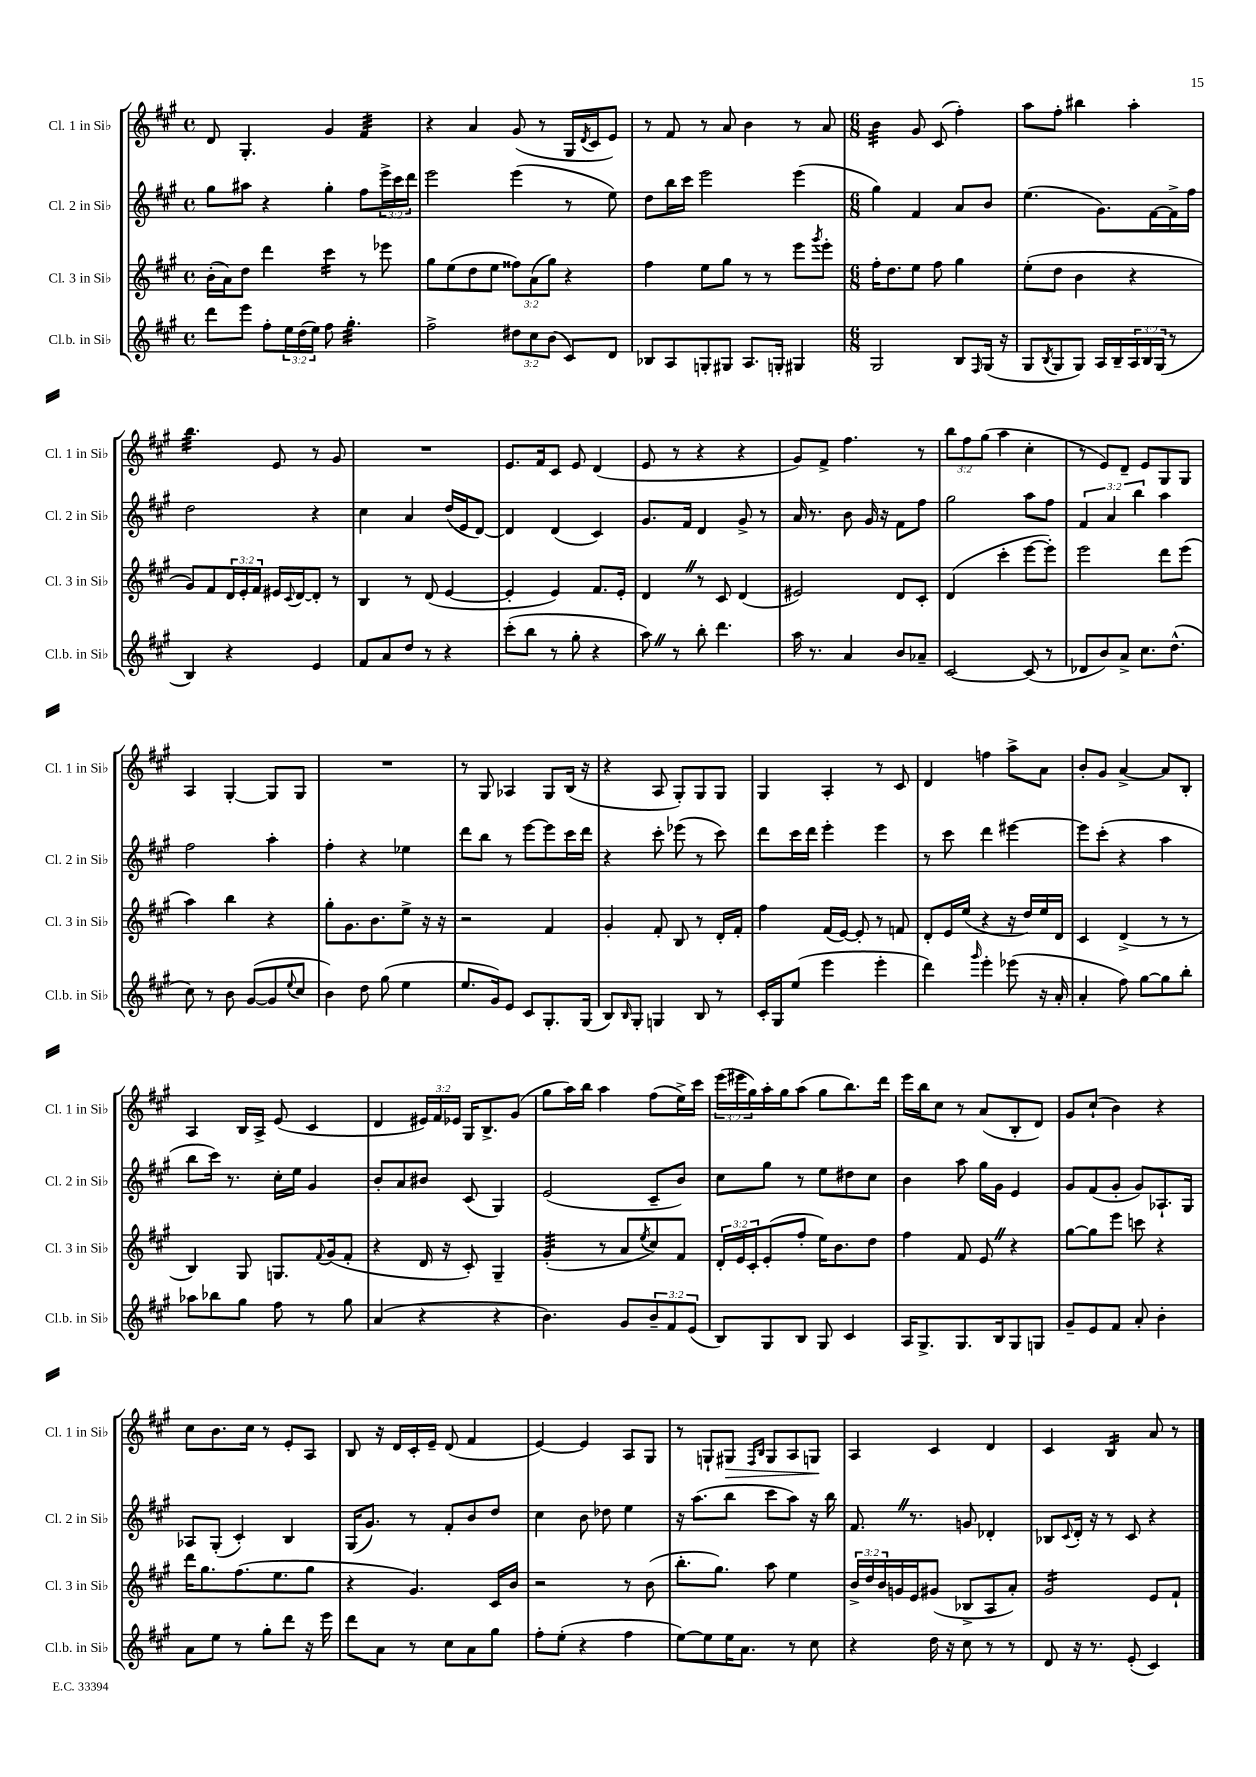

**kern	**kern	**kern	**kern
*staff4	*staff3	*staff2	*staff1
*clefG2	*clefG2	*clefG2	*clefG2
*k[f#c#g#]	*k[f#c#g#]	*k[f#c#g#]	*k[f#c#g#]
*M4/4	*M4/4	*M4/4	*M4/4
*met(c)	*met(c)	*met(c)	*met(c)
8ddd\L	(16b'\LL	8gg#\L	8d/
.	16a\J)	.	.
8eee\J	8dd\J	8aa#\J	4.G#'/
8ff#'\L	4ddd\	4r	.
24ee\L	.	.	.
(24dd\	.	.	.
24ee\JJ)	.	.	.
8ff#\	4ccc#\	4gg#'\	4g#/
4.gg#'\	.	.	.
.	8r	8ff#\L	4f#/
.	8eee-\	24eee^\L	.
.	.	24ccc#\	.
.	.	24ddd\JJ	.
=	=	=	=
2ff#^\	8gg#\L	2eee\	4r
.	(8ee\	.	.
.	8dd\	.	4a/
.	8ee\J	.	.
12dd#\L	12ff##\L)	(4eee\	(8g#/
12cc#\	(12a\	.	.
.	.	.	8r
(12b\J	12gg#\J)	.	.
8c#/L)	4r	8r	16G#/LL
.	.	.	8qd/
.	.	.	16c#/J
8d/J	.	8ee\)	8e/J)
=	=	=	=
8B-/L	4ff#\	8dd\L	8r
8A/	.	16bb\L	8f#/
.	.	16ccc#\JJ	.
8G'/	8ee\L	2eee\	8r
8G#/J	8gg#\J	.	8a/
8.A/L	8r	.	4b\
.	8r	.	.
16G'/Jk	.	.	.
4G#/	8eee\L	(4eee\	8r
.	8qggg#/	.	.
.	8eee'\J	.	8a/
=	=	=	=
*M6/8	*M6/8	*M6/8	*M6/8
2G#/	16ff#'\LK	4gg#\)	4b\
.	8.dd\	.	.
.	8ee\J	4f#/	8g#/
.	8ff#\	.	(8c#/
8B/L	4gg#\	8a/L	4ff#'\)
16qqF#/	.	.	.
(16G#/Jk	.	8b/J	.
16r	.	.	.
=	=	=	=
8G#/L	(8ee'\L	(4.ee\	8aa\L
8qB/	.	.	.
8G#/	8dd\J	.	8ff#'\J
8G#/J)	4b\	.	4bb#\
16A/LL	.	8.g#\L)	.
16B~/	.	.	.
24A/	4r	.	4aa'\
24B/	.	.	.
.	.	[16f#\L	.
(24G#/JJ	.	.	.
8r	.	16f#^\]	.
.	.	16ff#\JJ	.
=	=	=	=
4B/)	8g#/L)	2dd\	4.bb\
.	8f#/	.	.
4r	24d/L	.	.
.	24e'/	.	.
.	24f#/JJ	.	.
.	16e#/LL	.	8e/
.	8qqc#/	.	.
.	[16d/J	.	.
4e/	8d'/]J	4r	8r
.	8r	.	8g#/
=	=	=	=
8f#/L	4B/	4cc#\	2.r
8a/	.	.	.
8dd/J	8r	4a/	.
8r	(8d/	.	.
4r	[4e/	(16dd/LL	.
.	.	16e/J	.
.	.	[8d/J)	.
=	=	=	=
(8ccc#'\L	4e'/]	4d/]	8.e/L
8bb\J	.	.	.
.	.	.	16f#/k
8r	4e/)	(4d/	8c#/J
8gg#'\	.	.	8e/
4r	8.f#/L	4c#/)	(4d/
.	16e'/Jk	.	.
=	=	=	=
8aa\)	4d/	8.g#/L	8e/
8r	.	.	8r
.	.	16f#/Jk	.
8bb'\	8r	4d/	4r
4.ddd\	8c#/	.	.
.	(4d/	8g#^/	4r
.	.	8r	.
=	=	=	=
16aa\	2e#/)	16a/	8g#/L)
8.r	.	8.r	.
.	.	.	8f#^/J
4a/	.	8b\	4.ff#\
.	.	16g#/	.
.	.	16r	.
8b/L	8d/L	8f#\L	.
8a-~/J	8c#'/J	8ff#\J	8r
=	=	=	=
[2c#/	(4d/	2gg#\	12bb\L
.	.	.	12ff#\
.	.	.	(12gg#\J
.	4ccc#'\	.	4aa\
(8c#/]	[8eee\L	8aa\L	4cc#'\
8r	8eee'\]J)	8ff#\J	.
=	=	=	=
8d-/L	2eee\	6f#/	8r
8b/)	.	.	8e/L)
.	.	6a/	.
8a^/J	.	.	8d~/J
.	.	6bb\	.
8.cc#\L	.	.	8e/L
.	8ddd\L	4aa\	8G#/
(8.dd^^\J	.	.	.
.	(8eee\J	.	8G#/J
=	=	=	=
8cc#\)	4aa\)	2ff#\	4A/
8r	.	.	.
8b\	4bb\	.	[4G#'/
([8g#/L	.	.	.
8g#/]	4r	4aa'\	8G#/]L
8qqee/	.	.	.
8cc#/J	.	.	8G#/J
=	=	=	=
4b\)	8gg#'\L	4ff#'\	2.r
.	8.g#\	.	.
8dd\	.	4r	.
.	8.b\	.	.
(8gg#\	.	.	.
4ee\	8ee^\J	4ee-\	.
.	16r	.	.
.	16r	.	.
=	=	=	=
8.ee/L	2r	8ddd\L	8r
.	.	8bb\J	8G#/
16g#/k)	.	.	.
8e/J	.	8r	4A-/
8c#/L	.	[8eee\L	.
8.G#'/	4f#/	8eee\]	8G#/L
.	.	16ccc#\L	(16B/Jk
(16G#/Jk	.	16ddd\JJ	16r
=	=	=	=
8B/L)	4g#'/	4r	4r
16qqB/	.	.	.
8G#'/J	.	.	.
4G/	8f#'/	8ccc#'\	8A/
.	8B/	(8eee-\	8G#'/L)
8B/	8r	8r	8G#/
8r	16d'/LL	8ccc#\)	8G#/J
.	16f#'/JJ	.	.
=	=	=	=
16c#'/LL	4ff#\	8ddd\L	4G#/
16G#/J	.	.	.
(8ee/J	.	16ccc#\L	.
.	.	16ddd\JJ	.
4eee\	(16f#/LL	4eee'\	4A'/
.	[16e/JJ)	.	.
.	8e'/]	.	.
4eee'\	8r	4eee\	8r
.	8f/	.	8c#/
=	=	=	=
4ddd\)	8d'/L	8r	4d/
.	16e/L	8ccc#\	.
.	(16ee/JJ	.	.
16qqggg#/	.	.	.
4eee'\	4r	4ddd\	4ff\
(8eee-\	16r	[4eee#\	8aa^\L
.	16dd/LL)	.	.
16r	16ee/	.	8a\J
16a'/	16d/JJ	.	.
=	=	=	=
4a'/	4c#/	8eee#\]L	8b'/L
.	.	(8ccc#'\J	8g#/J
8ff#\)	(4d^/	4r	[4a^/
[8gg#\L	.	.	.
8gg#\]	8r	4aa\	8a/]L
8bb'\J	8r	.	8B'/J
=	=	=	=
8aa-\L	4B/)	8bb\L	4A/
8bb-\	.	16ccc#\Jk)	.
.	.	8.r	.
8gg#\J	8G#/	.	16B/LL
.	.	.	16A^/JJ
8ff#\	8.G/L	16cc#'\LL	(8e/
.	.	16ee\JJ	.
8r	.	4g#/	4c#/
.	8qqf#/	.	.
.	(16g#/k	.	.
8gg#\	8f#'/J	.	.
=	=	=	=
(4a/	4r	8b'/L	4d/
.	.	8a/	.
4r	16d/	8b#/J	24e#/LL)
.	.	.	24f#/
.	16r	.	.
.	.	.	24e-/JJ
.	8c#'/)	(8c#/	16G#/LK
.	.	.	8.B^/
4r	4G#~/	4G#/)	.
.	.	.	(8g#/J
=	=	=	=
4.b\)	(4g#'/	(2e/	8gg#\L
.	.	.	16aa\L)
.	.	.	16bb\JJ
.	8r	.	4aa\
8g#/L	8a/L	.	.
.	8qee/	.	.
12b~/	8cc#/)	8c#~/L	(8ff#\L
12f#/	.	.	.
.	8f#/J	8b/J)	16ee^\L)
(12e/J	.	.	.
.	.	.	16ccc#\JJ
=	=	=	=
8B/L)	24d'/LL	8cc#\L	(24eee\LL
.	24e/	.	24eee#\
.	24c#'/J	.	24gg#\)
8G#/	(8e'/	8gg#\J	16aa'\
.	.	.	16gg#\J
8B/J	8ff#'/J	8r	(8aa\J
8G#/	16ee\LK)	8ee\L	8gg#\L
.	8.b\	.	.
4c#/	.	8dd#\	8.bb\)
.	8dd\J	8cc#\J	.
.	.	.	16ddd\Jk
=	=	=	=
16A/LK	4ff#\	4b\	16eee\LL
8.G#^/	.	.	16bb\J
.	.	.	8cc#\J
8.G#/	8f#/	8aa\	8r
.	8e/	16gg#\LL	(8a/L
16B/k	.	16g#\JJ	.
8G#/	4r	4e/	8B'/
8G/J	.	.	8d/J)
=	=	=	=
8g#~/L	[8gg#\L	8g#/L	8g#/L
8e/	8gg#\]	(8f#/	(8cc#`/J
8f#/J	8eee\J	8g#'/J	4b\)
8a'/	8ccc\	8g#/L)	.
4b'\	4r	8.A-`/	4r
.	.	16G#/Jk	.
=	=	=	=
8a\L	16ddd\LK	8A-/L	8cc#\L
.	8.gg#\	.	.
8ee\J	.	(8G#'/J	8.b\
8r	(8.ff#\	4c#'/)	.
.	.	.	16cc#\Jk
8gg#'\L	.	.	8r
.	8.ee\	.	.
8ddd\J	.	4B/	8e'/L
16r	8gg#\J	.	8A/J
16eee\	.	.	.
=	=	=	=
8ddd\L	4r	(16G#/LK	8B/
.	.	8.g#/J)	.
8a\J	.	.	16r
.	.	.	16d/LL
8r	4.g#/)	8r	16c#'/
.	.	.	16e~/JJ
8cc#\L	.	8f#'/L	(8d/
8a\	.	8b/	4f#/
8gg#\J	16c#/LL	8dd/J	.
.	16b/JJ	.	.
=	=	=	=
8ff#'\L	2r	4cc#\	[4e/)
(8ee'\J	.	.	.
4r	.	8b\	4e/]
.	.	8dd-\	.
4ff#\	8r	4ee\	8A/L
.	(8b\	.	8G#/J
=	=	=	=
[8ee\L)	8.bb'\L	16r	8r
.	.	(8.aa\L	.
8ee\]	.	.	8G`/L
.	8.gg#\J)	.	.
16ee\K	.	8bb\J	8G#/J
8.a\J	.	.	.
.	.	.	16qqF#/LL
.	.	.	16qqB/JJ
.	8aa\	8ccc#\L	8G#/L
8r	4ee\	8aa\J)	8A/
8cc#\	.	16r	8G/J
.	.	16bb\	.
=	=	=	=
4r	24b^/LL	8.f#/	4A/
.	24dd/	.	.
.	24b/	.	.
.	16g/	.	.
.	16e/J	8.r	.
16dd\	(8g#/J	.	4c#/
16r	.	.	.
8cc#\	8B-^/L	8g/	.
8r	8A/	4d-'/	4d/
8r	8a'/J)	.	.
=	=	=	=
8d/	2g#/	8B-/L	4c#/
.	.	8qqc#/	.
16r	.	16d'/Jk	.
8.r	.	16r	.
.	.	8r	4B/
(8e'/	.	8c#/	.
4c#/)	8e/L	4r	8a/
.	8f#`/J	.	8r
==	==	==	==
*-	*-	*-	*-
